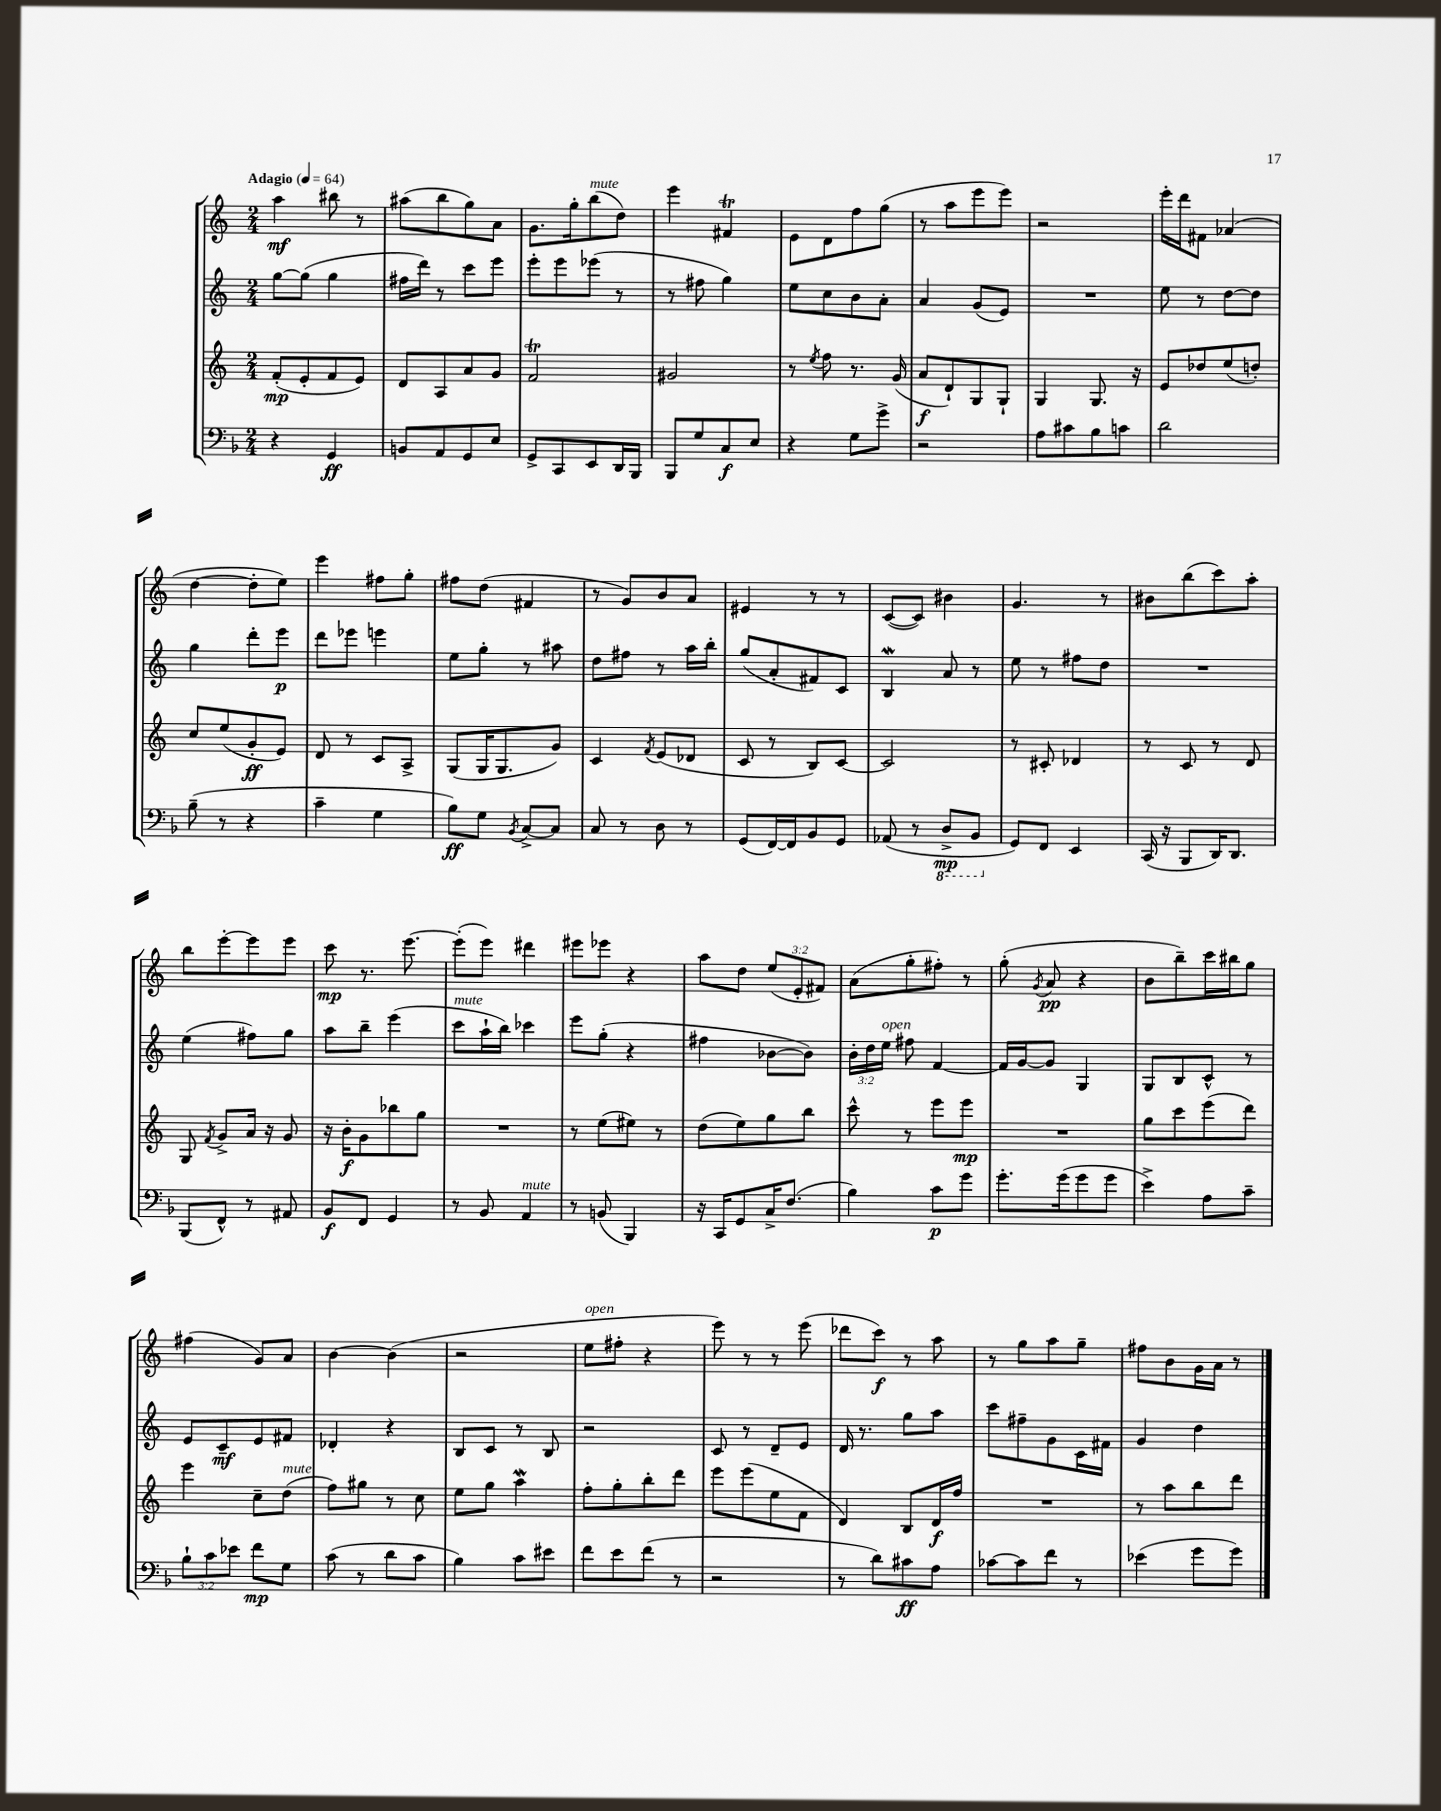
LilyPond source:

<<
\new StaffGroup <<
\new Staff = "s0" {
    \clef treble \key c \major \numericTimeSignature \time 2/4 \override Staff.TupletNumber.text = #tuplet-number::calc-fraction-text \tempo "Adagio" 4 = 64
    \autoBeamOff a''4\mf bis''8 r8 |
    ais''8[( b''8 g''8) a'8] |
    g'8.[ g''16-. b''8^\markup { \italic "mute" }( d''8]) |
    e'''4 fis'4\trill |
    e'8[ d'8 f''8 g''8]( |
    r8 a''8[ e'''8 e'''8]) |
    r2 |
    e'''16[-. d'''16 fis'8] aes'4( |
    d''4~ d''8[-. e''8]) |
    e'''4 fis''8[ g''8]-. |
    fis''8[ d''8]( fis'4 |
    r8 g'8[) b'8 a'8] |
    eis'4 r8 r8 |
    c'8[~( c'8]) bis'4 |
    g'4. r8 |
    bis'8[ b''8( c'''8) a''8]-. |
    b''8[ e'''8~-. e'''8 e'''8] |
    c'''8\mp r8. e'''8.~ |
    e'''8[-.( e'''8]) dis'''4 |
    eis'''8[ ees'''8] r4 |
    a''8[ d''8] \tuplet 3/2 { e''8[( e'8-. fis'8]) } |
    a'8[( g''8-. fis''8]-.) r8 |
    g''8-.( \acciaccatura { g'8 } a'8\pp r4 |
    b'8[ b''8--) c'''16 bis''16 g''8] |
    fis''4( g'8[) a'8] |
    b'4~ b'4( |
    r2 |
    e''8[^\markup { \italic "open" } fis''8]-. r4 |
    e'''8) r8 r8 e'''8( |
    des'''8[ c'''8]\f) r8 a''8 |
    r8 g''8[ a''8 g''8]-- |
    fis''8[ b'8 g'16 a'16] r8 \bar "|." |
}
\new Staff = "s1" {
    \clef treble \key c \major \numericTimeSignature \time 2/4 \override Staff.TupletNumber.text = #tuplet-number::calc-fraction-text
    \autoBeamOff g''8[~ g''8]( g''4 |
    fis''16[ d'''16]) r8 c'''8[ e'''8] |
    e'''8[-. e'''8 ees'''8]( r8 |
    r8 fis''8 g''4) |
    e''8[ c''8 b'8 a'8]-. |
    a'4 g'8[( e'8]) |
    R2 |
    e''8 r8 d''8[~ d''8] |
    g''4 d'''8[-. e'''8]\p |
    d'''8[ ees'''8] e'''4 |
    e''8[ g''8]-. r8 ais''8 |
    d''8[ fis''8] r8 a''16[ b''16]-. |
    g''8[( a'8-. fis'8) c'8] |
    b4\mordent a'8 r8 |
    e''8 r8 fis''8[ d''8] |
    R2 |
    e''4( fis''8[) g''8] |
    a''8[ b''8]-- e'''4( |
    c'''8[^\markup { \italic "mute" } a''16-! b''16]) ces'''4 |
    e'''8[ g''8]-.( r4 |
    fis''4 bes'8[~ bes'8]) |
    \tuplet 3/2 { b'16[-. d''16 e''16]^\markup { \italic "open" } } fis''8 f'4~ |
    f'16[ g'16~ g'8] g4 |
    g8[ b8 c'8]-^ r8 |
    e'8[ c'8--\mf e'8 fis'8] |
    des'4-. r4 |
    b8[ c'8] r8 b8 |
    r2 |
    c'8 r8 d'8[-- e'8] |
    d'16 r8. g''8[ a''8] |
    c'''8[ fis''8-- g'8 c'16 fis'16] |
    g'4 d''4 \bar "|." |
}
\new Staff = "s2" {
    \clef treble \key c \major \numericTimeSignature \time 2/4
    \autoBeamOff f'8[-.\mp( e'8-. f'8 e'8]) |
    d'8[ a8 a'8 g'8] |
    f'2\trill |
    gis'2 |
    r8 \acciaccatura { e''8 } f''8 r8. g'16( |
    a'8[\f d'8-!) g8 g8]-! |
    g4 g8. r16 |
    e'8[ des''8 e''8( d''8]-.) |
    c''8[ e''8( g'8-.\ff e'8]) |
    d'8 r8 c'8[ a8]-> |
    g8[( g16 g8. g'8]) |
    c'4 \acciaccatura { f'8 } e'8[( des'8] |
    c'8 r8 b8[) c'8]~ |
    c'2 |
    r8 cis'8-. des'4 |
    r8 c'8 r8 d'8 |
    g8 \acciaccatura { f'8 } g'8[-> a'16] r16 g'8 |
    r16 b'16[-.\f g'8 bes''8 g''8] |
    R2 |
    r8 e''8[( eis''8]) r8 |
    d''8[( e''8) g''8 b''8] |
    c'''8-^ r8 e'''8[ e'''8]\mp |
    R2 |
    g''8[ c'''8 e'''8( d'''8]) |
    e'''4 c''8[-- d''8]^\markup { \italic "mute" }( |
    f''8[) gis''8] r8 c''8 |
    e''8[ g''8] a''4\mordent |
    f''8[-. g''8-. b''8-. d'''8] |
    e'''8[ e'''8( e''8 f'8] |
    d'4) b8[ d'16\f f''16] |
    R2 |
    r8 a''8[ b''8 d'''8] \bar "|." |
}
\new Staff = "s3" {
    \clef bass \key f \major \numericTimeSignature \time 2/4 \override Staff.TupletNumber.text = #tuplet-number::calc-fraction-text
    \autoBeamOff r4 g,4\ff |
    b,8[ a,8 g,8 e8] |
    g,8[-> c,8 e,8 d,16 bes,,16] |
    bes,,8[ g8 c8\f e8] |
    r4 g8[ g'8]-> |
    r2 |
    a8[ cis'8 bes8 c'8] |
    d'2 |
    bes8--( r8 r4 |
    c'4-- g4 |
    bes8[\ff) g8] \acciaccatura { bes,8 } c8[~-> c8] |
    c8 r8 d8 r8 |
    g,8[( f,16~) f,16 bes,8 g,8] |
    aes,8( r8 \ottava #-1 d,8[->\mp bes,,8] \ottava #0 |
    g,8[) f,8] e,4 |
    c,16( r16 bes,,8[ d,16) d,8.] |
    bes,,8[( f,8]-^) r8 ais,8 |
    bes,8[\f f,8] g,4 |
    r8 bes,8 a,4^\markup { \italic "mute" } |
    r8 b,8( bes,,4) |
    r16 c,16[ g,8 c16-> f8.]( |
    bes4) c'8[\p g'8] |
    g'8.[-. g'16( g'8 g'8] |
    e'4->) a8[ c'8]-- |
    \tuplet 3/2 { bes8[-! c'8 ees'8] } f'8[\mp g8] |
    c'8( r8 d'8[ c'8] |
    bes4) c'8[ eis'8] |
    f'8[ e'8 f'8]( r8 |
    r2 |
    r8 d'8[) cis'8\ff a8] |
    ces'8[~ ces'8 f'8] r8 |
    ees'4( g'8[ g'8]) \bar "|." |
}
>>
>>
\layout { \context { \Score \remove "Bar_number_engraver" } }
